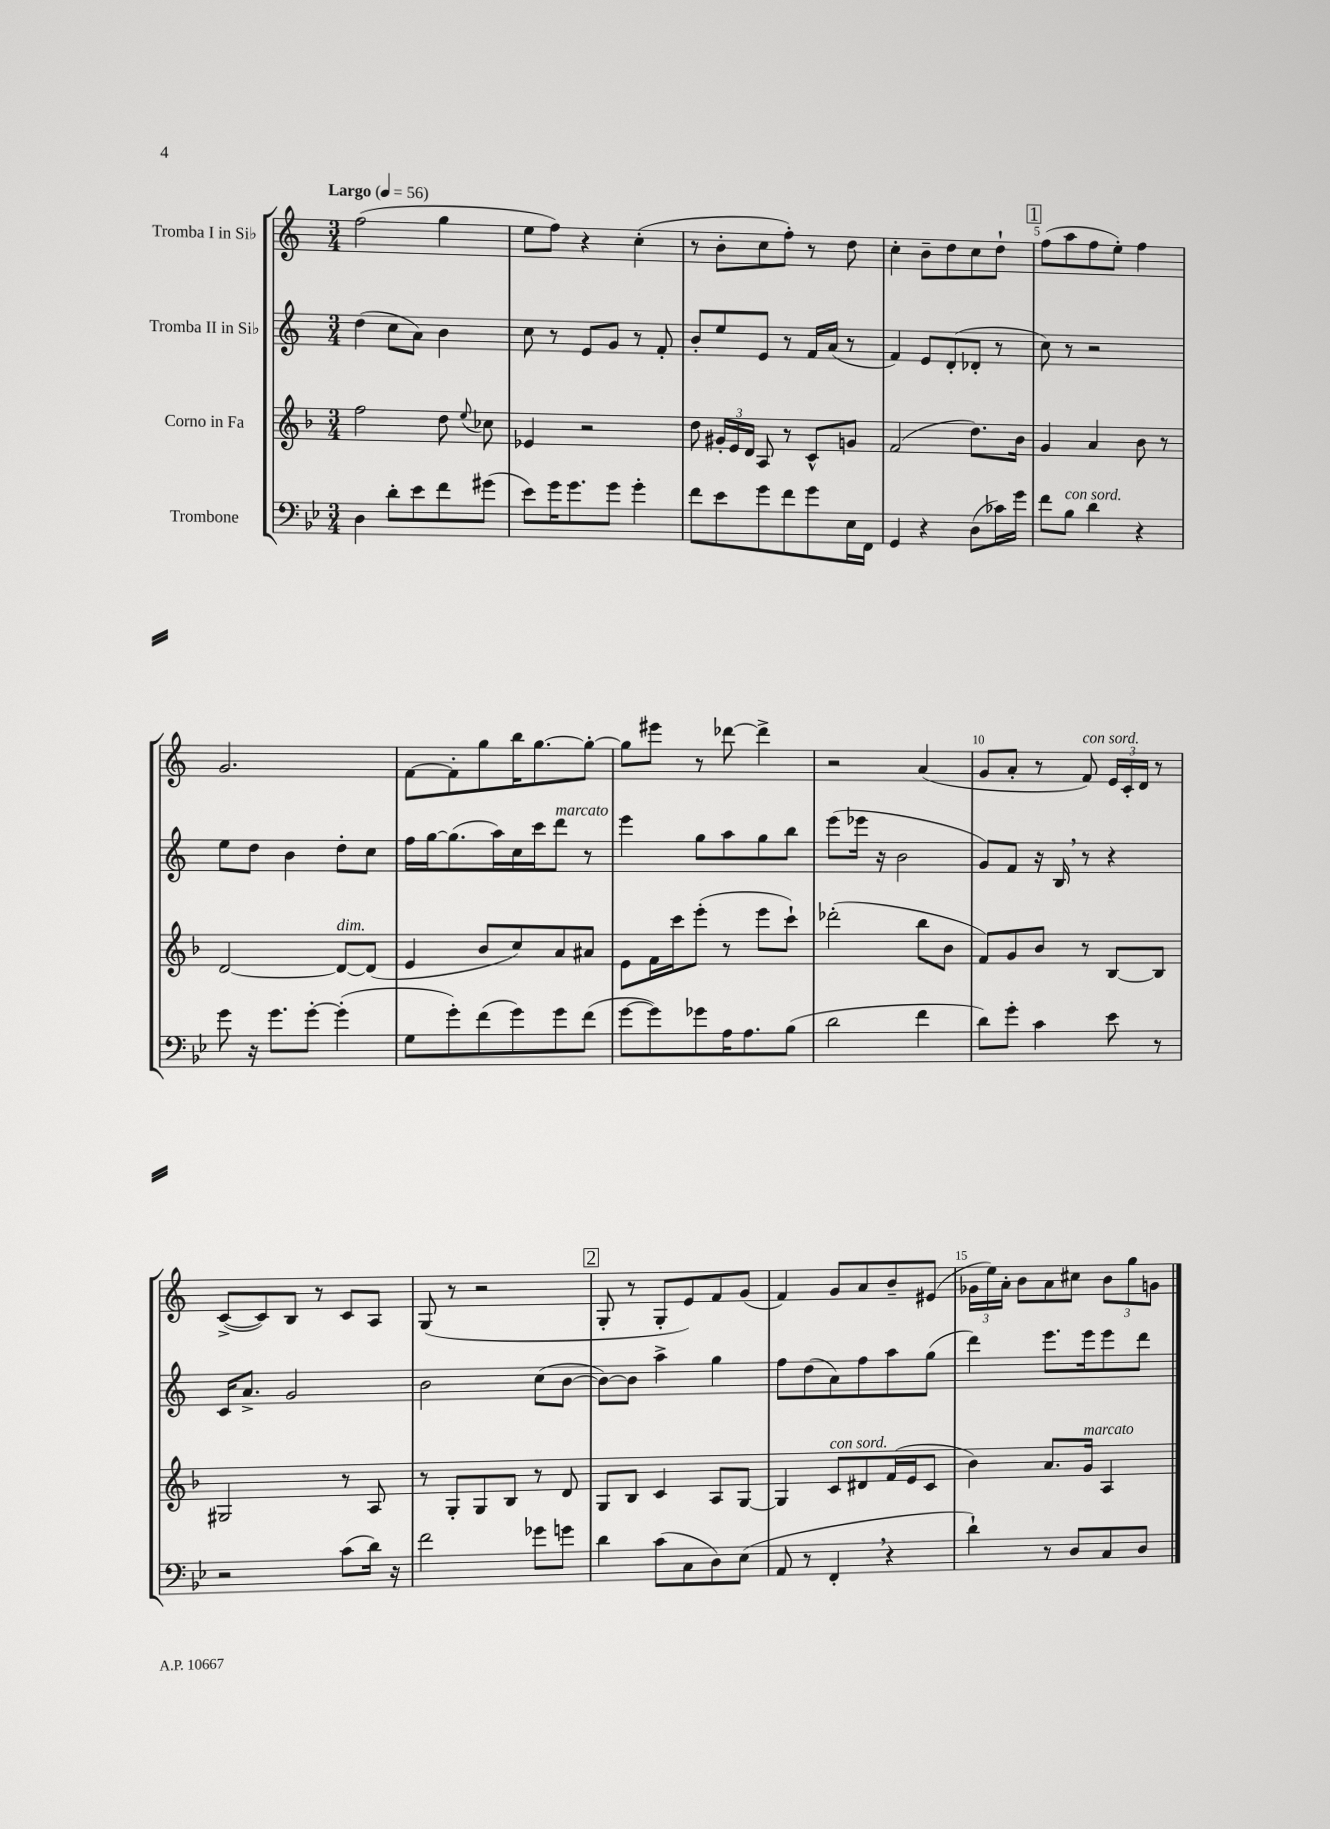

**kern	**kern	**kern	**kern
*part4	*part3	*part2	*part1
*staff4	*staff3	*staff2	*staff1
*I"Trombone	*I"Corno in Fa	*I"Tromba II in Si♭	*I"Tromba I in Si♭
*clefF4	*clefG2	*clefG2	*clefG2
*k[b-e-]	*k[b-]	*k[]	*k[]
*M3/4	*M3/4	*M3/4	*M3/4
*MM56	*MM56	*MM56	*MM56
=1	=1	=1	=1
!	!	!	!LO:TX:a:B:t=Largo
4D\	2ff\	(4dd\	(2ff\
8d'\L	.	8cc\L	.
8e-\	.	8a\J)	.
8f\	8dd\	4b\	4gg\
.	8qqee/	.	.
(8g#X\J	8cc-X\	.	.
=2	=2	=2	=2
8e-\L)	4e-X/	8cc\	8ee\L
16g\K	.	8r	8ff\J)
8.g\	.	.	.
.	2r	8e/L	4r
8g\J	.	8g/J	.
4g'\	.	8r	(4cc'\
.	.	8f'/	.
=3	=3	=3	=3
8f\L	8dd\	8b'/L	8r
8e-\	24g#X'/LL	8ee/	8b'\L
.	24e/	.	.
.	24d/JJ	.	.
8g\	8A/	8e/J	8cc\
8f\	8r	8r	8ff'\J)
8g\	8c^^/L	16f/LL	8r
.	.	(16a/JJ	.
16E-\L	8gn/J	8r	8dd\
16FF\JJ	.	.	.
=4	=4	=4	=4
4GG/	(2f/	4f/)	4cc'\
4r	.	8e/L	8b~\L
.	.	(8d'/	8dd\
(8D\L	8.dd\L)	8d-X'/J	8cc\
16c-X\L)	.	8r	8dd`\J
16g\JJ	16b-\Jk	.	.
!!LO:REH:place=s1:t=1
=5	=5	=5	=5
8f\L	4g/	8cc\)	(8ff\L
!LO:TX:a:i:t=con sord.	!	!	!
8B-\J	.	8r	8aa\
4d\	4a/	2r	8ff\
.	.	.	8ee'\J)
4r	8b-\	.	4ff\
.	8r	.	.
!!LO:LB:g=z
=6	=6	=6	=6
8g\	[2d/	8ee\L	2.g/
16r	.	8dd\J	.
8.g\L	.	.	.
.	.	4b\	.
[8g'\J	.	.	.
!	!LO:TX:a:i:t=dim.	!	!
(4g'\]	8d/L_	8dd'\L	.
.	(8d/J]	8cc\J	.
=7	=7	=7	=7
8G\L	4e/	16ff\LL	[8f\L
.	.	[16gg\J	.
8g'\)	.	(8.gg\]	8f'\]
(8f\	8b-/L	.	8gg\
.	.	16aa\L)	.
8g\)	8cc/)	16cc\	16bb\K
.	.	16ccc\J	[8.gg\
!	!	!LO:TX:a:i:t=marcato	!
8g\	8a/	8ddd\J	.
(8f\J	8a#X/J	8r	8gg'\J_
=8	=8	=8	=8
[8g\L	8e\L	4eee\	8gg\L]
8g\])	16f\L	.	8eee#X\J
.	16ccc\J	.	.
8g-X\	(8eee'\J	8gg\L	8r
16A\K	8r	8aa\	[8ddd-X\
8.A\	.	.	.
.	8eee\L	8gg\	4ddd-^\]
(8B-\J	8ccc`\J)	8bb\J	.
=9	=9	=9	=9
2d\	(2ddd-X'\	(8eee\L	2r
.	.	16eee-X\Jk	.
.	.	16r	.
.	.	2b\	.
4f\	8bb-\L	.	(4a/
.	8b-\J	.	.
=10	=10	=10	=10
8d\L)	8f/L)	8g/L)	8g/L
8g'\J	8g/	8f/J	8a'/J
4c\	8b-/J	16r	8r
.	.	16B,/	.
!	!	!	!LO:TX:a:i:t=con sord.
.	8r	8r	8f/)
8e-\	[8B-/L	4r	24e/LL
.	.	.	24c'/
.	.	.	24d/JJ
8r	8B-/J]	.	8r
!!LO:LB:g=z
=11	=11	=11	=11
2r	2G#X/	16c/KL	([8c^/L
.	.	8.a^/J	.
.	.	.	8c/])
.	.	2g/	8B/J
.	.	.	8r
(8c\L	8r	.	8c/L
16d\Jk)	8A/	.	8A/J
16r	.	.	.
=12	=12	=12	=12
2f\	8r	2b\	(8G/
.	8G'/L	.	8r
.	8G/	.	2r
.	8B-/J	.	.
8g-X\L	8r	(8cc\L	.
8gn\J	8d/	[8b\J	.
!!LO:REH:place=s1:t=2
=13	=13	=13	=13
4d\	8G/L	8b\L_)	8G'/
.	8B-/J	8b\J]	8r
(8c\L	4c/	4aa^\	8G'/L
8C\	.	.	8e/)
8D\)	8A/L	4gg\	8f/
(8E-\J	[8G/J	.	(8g/J
=14	=14	=14	=14
8AA/	4G/]	8ff\L	4f/)
8r	.	(8dd\	.
!	!LO:TX:a:i:t=con sord.	!	!
4FF',/	8c/L	8a\)	8g/L
.	8d#X/	8ff\	8a/
4r	(16f/L	8aa\	8b~/
.	16e/J	.	.
.	8c/J	(8gg\J	(8e#X/J
=15	=15	=15	=15
4d`\)	4b-\)	4ddd\)	24g-X\LL
.	.	.	24ee\)
.	.	.	24a'\JJ
.	.	.	8b\L
8r	8.a/L	8.eee\L	8a\
8D/L	.	.	8cc#X\J
!	!LO:TX:a:i:t=marcato	!	!
.	16g/Jk	16eee\k	.
8C/	4A/	8eee\	12b\L
.	.	.	12gg\
8D/J	.	8ddd\J	.
.	.	.	12gn\J
==	==	==	==
*-	*-	*-	*-
